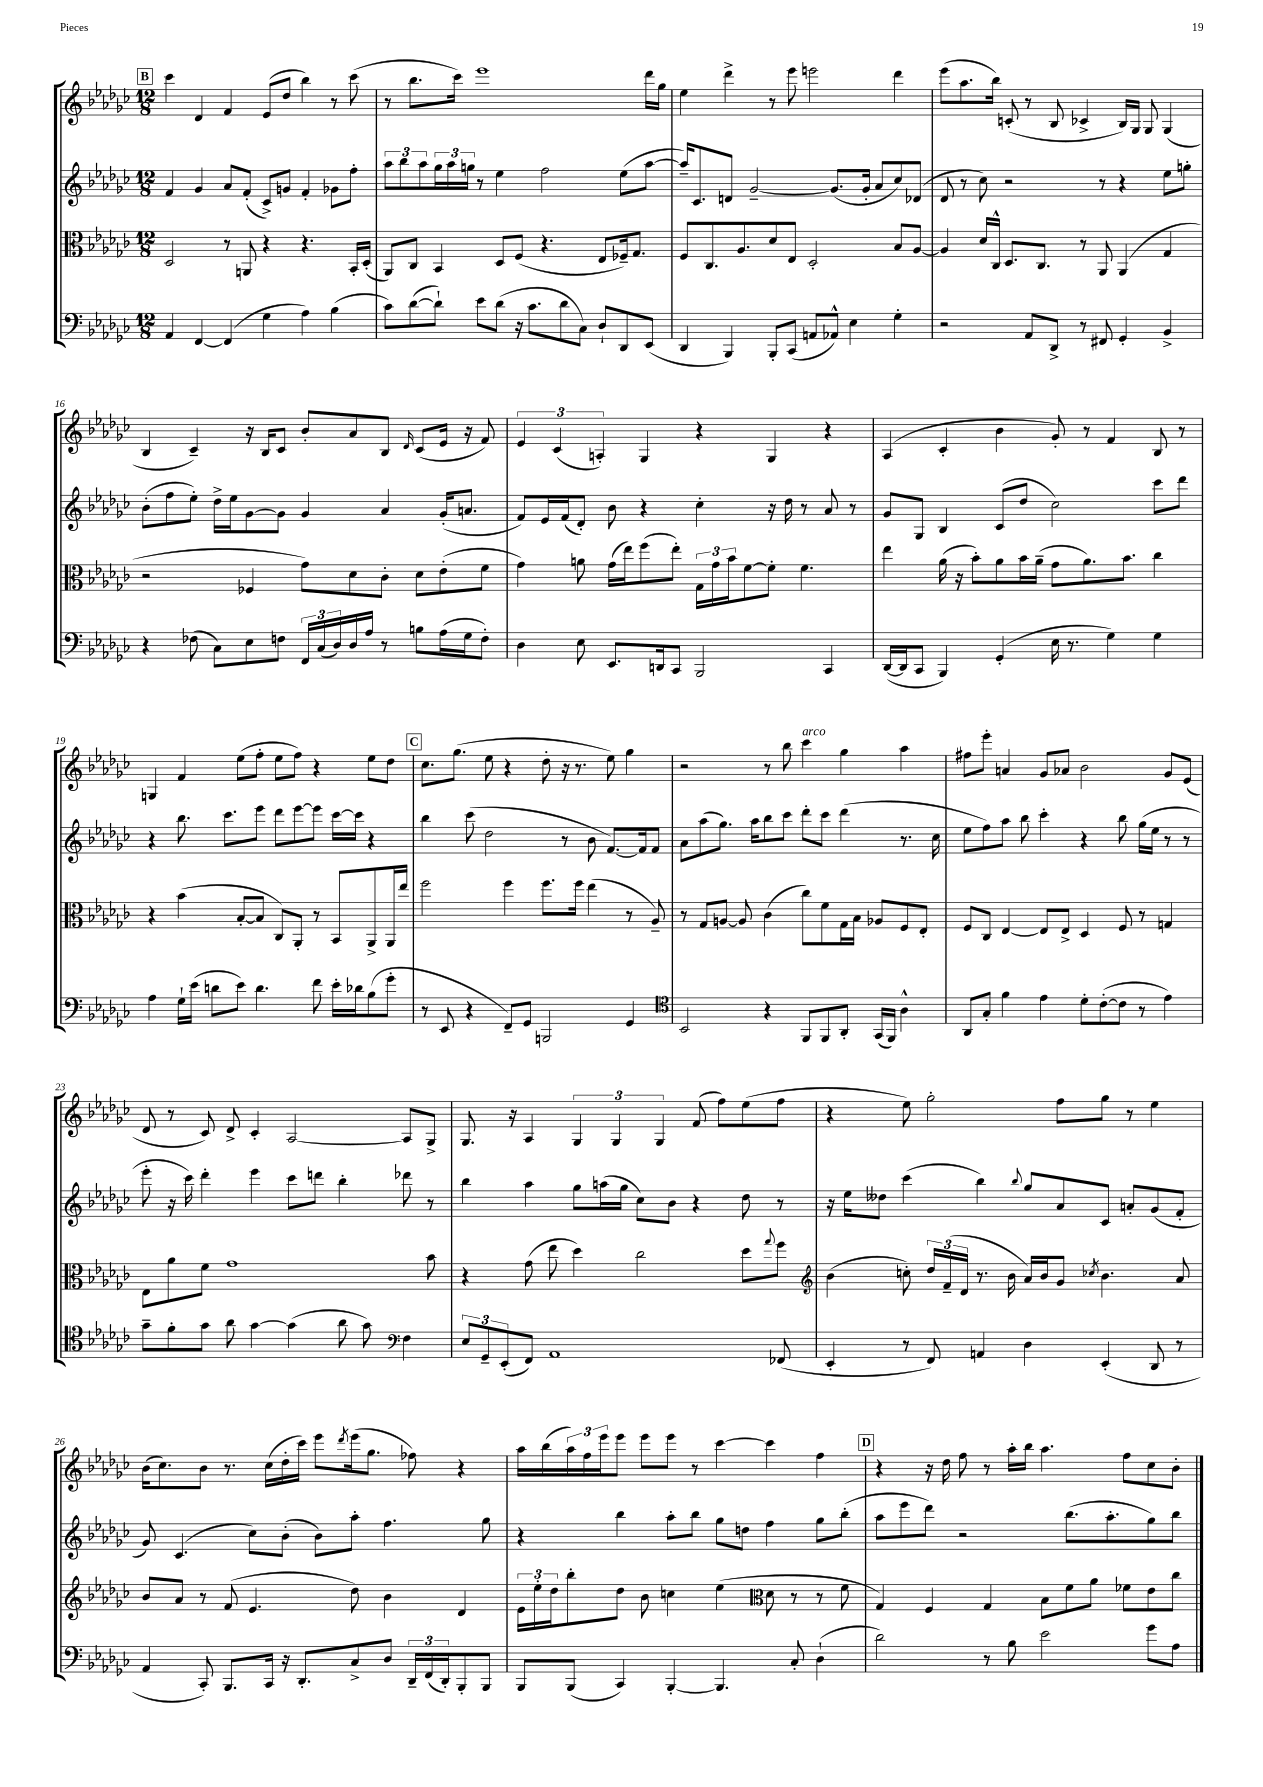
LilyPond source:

<<
\new StaffGroup <<
\new Staff = "s0" {
    \clef treble \key ges \major \numericTimeSignature \time 12/8
    \mark \markup { \box "B" } ces'''4 des'4 f'4 ees'8( des''8 bes''4) r8 ces'''8( |
    r8 bes''8. ces'''16) ees'''1 des'''16 ges''16 |
    ees''4 des'''4-> r8 ees'''8 e'''2 des'''4 |
    ees'''8( aes''8. bes''16) c'8-.( r8 bes8 ces'4-> bes16) ges16 ges8 ges4( |
    bes4 ces'4--) r16 bes16 ces'8 bes'8-. aes'8 bes8 \grace { des'16 } ces'8( ees'16 r16 f'8) |
    \tuplet 3/2 { ees'4 ces'4( a4-.) } ges4 r4 ges4 r4 |
    aes4( ces'4-. bes'4 ges'8-.) r8 f'4 bes8 r8 |
    g4 f'4 ees''8( f''8-. ees''8 f''8) r4 ees''8 des''8 |
    \mark \markup { \box "C" } ces''8. ges''8.( ees''8 r4 des''8-. r16 r8. ees''8) ges''4 |
    r2 r8 bes''8 ces'''4^\markup { \italic "arco" } ges''4 aes''4 |
    fis''8 ees'''8-. a'4 ges'8 aes'8 bes'2 ges'8 ees'8( |
    des'8 r8 ces'8) des'8-> ces'4-. aes2~ aes8 ges8-> |
    ges8. r16 aes4 \tuplet 3/2 { ges4 ges4 ges4 } f'8( f''8) ees''8( f''8 |
    r4 ees''8) ges''2-. f''8 ges''8 r8 ees''4 |
    bes'16( ces''8.) bes'8 r8. ces''16( des''16-. ces'''16) ees'''8 \acciaccatura { des'''8 } ees'''16( ges''8. fes''8) r4 |
    aes''16 bes''16( \tuplet 3/2 { aes''16) f''16 ees'''16 } ees'''8 ees'''8 ees'''8 r8 ces'''4~ ces'''4 f''4 |
    \mark \markup { \box "D" } r4 r16 des''16 f''8 r8 aes''16-. bes''16 aes''4. f''8 ces''8 bes'8-. \bar "|." |
}
\new Staff = "s1" {
    \clef treble \key ges \major \numericTimeSignature \time 12/8
    \mark \markup { \box "B" } f'4 ges'4 aes'8 f'8-.( ces'8->) g'8 f'4-. ges'8 f''8-. |
    \tuplet 3/2 { aes''8 bes''8 aes''8 } \tuplet 3/2 { ges''16 aes''16 g''16 } r8 ees''4 f''2 ees''8( aes''8~ |
    aes''16--) ces'8. d'8 ges'2~-- ges'8.( ges'16-. aes'8 ces''8) des'8( |
    des'8 r8 ces''8) r2 r8 r4 ees''8 g''8-. |
    bes'8-.( f''8 ees''8-.) des''16-> ees''16 ges'8~ ges'8 ges'4 aes'4 ges'16-.( a'8. |
    f'8) ees'16 f'16( des'8-.) bes'8 r4 ces''4-. r16 des''16 r8 aes'8 r8 |
    ges'8 ges8 bes4 ces'8( des''8 ces''2) ces'''8 des'''8 |
    r4 bes''8. ces'''8. ees'''8 des'''8 ees'''8~ ees'''8 ces'''16~ ces'''16 r4 |
    \mark \markup { \box "C" } bes''4 ces'''8( des''2 r8 bes'8 f'8.~) f'16 f'8 |
    aes'8 aes''8( ges''8.) aes''16 bes''8 ces'''8 des'''8-. ces'''8 des'''4( r8. ces''16 |
    ees''8 f''8) aes''8 bes''8 ces'''4-. r4 bes''8 ges''16( ees''16 r8 r8 |
    ees'''8-. r16 ces'''16) des'''4-. ees'''4 ces'''8 d'''8 bes''4-. des'''8 r8 |
    bes''4 aes''4 ges''8 a''16( ges''16 ces''8) bes'8 r4 des''8 r8 |
    r16 ees''16 deses''8 ces'''4( bes''4) \appoggiatura { bes''8 } ges''8 aes'8 ces'8 a'8-. ges'8( f'8-. |
    ges'8) ces'4.( ces''8) bes'8-.( bes'8) aes''8-. f''4. ges''8 |
    r4 bes''4 aes''8-. bes''8 ges''8 d''8 f''4 ges''8 bes''8-.( |
    \mark \markup { \box "D" } aes''8 ees'''8 des'''8) r2 bes''8.( aes''8.-. ges''8) bes''8 \bar "|." |
}
\new Staff = "s2" {
    \clef alto \key ges \major \numericTimeSignature \time 12/8
    \mark \markup { \box "B" } des2 r8 a,8 r4 r4. bes,16-. des16-.( |
    aes,8) ces8 bes,4 des8 f8( r4. ees8 fes16--) ges8. |
    f8 ces8. aes8. des'8 ees8 des2-. bes8 aes8~ |
    aes4 des'16 ces16-^ des8. ces8. r8 aes,8 aes,4( ges4 |
    r2 fes4 ges'8) des'8 ces'8-. des'8 ees'8-.( f'8 |
    ges'4) a'8 ges'16( ees''16) f''8( ees''8-.) \tuplet 3/2 { ges16 ges'16 bes'16 } f'8~ f'8-. f'4. |
    ees''4 aes'16( r16 bes'8-.) aes'8 bes'16 aes'16--( ges'8 aes'8.) bes'8. ces''4 |
    r4 bes'4( bes8~-. bes8 ces8) aes,8-. r8 bes,8 aes,8-> aes,16 ees''16 |
    \mark \markup { \box "C" } f''2 f''4 f''8. f''16 ees''4( r8 aes8--) |
    r8 ges8 a8~ a8 ces'4( ces''8) f'8 ges16 bes16 aes8 f8 ees8-. |
    f8 ces8 ees4~ ees8 ees8-> des4 f8 r8 g4 |
    ees8 aes'8 f'8 ges'1 bes'8 |
    r4 ges'8( ees''8 des''4) ces''2 des''8 \appoggiatura { ges''8 } f''8 |
    \clef treble bes'4( c''8-.) \tuplet 3/2 { des''16 f'16--( des'16 } r8. bes'16 aes'16) bes'16 ges'8 \acciaccatura { ces''8 } bes'4. aes'8 |
    bes'8 aes'8 r8 f'8( ees'4. des''8) bes'4 des'4 |
    \tuplet 3/2 { ees'16 ees''16-. des''16 } bes''8-. des''8 bes'8 c''4 ees''4( \clef alto des'8 r8 r8 f'8 |
    \mark \markup { \box "D" } ges4) f4 ges4 bes8 f'8 aes'8 fes'8 ees'8 ces''8 \bar "|." |
}
\new Staff = "s3" {
    \clef bass \key ges \major \numericTimeSignature \time 12/8
    \mark \markup { \box "B" } aes,4 f,4~ f,4( ges4 aes4) bes4( |
    ces'8) des'8~( des'8-!) ees'8 des'8( r16 ces'8. des'8 ces8) des8-! des,8 ees,8( |
    des,4 bes,,4) bes,,8-. ces,8( a,8 aes,8-^) ees4 ges4-. |
    r2 aes,8 des,8-> r8 fis,8 ges,4-. bes,4-> |
    r4 fes8( ces8) ees8 f8 \tuplet 3/2 { f,16 ces16( des16) } des16 aes16 r8 b8 aes16( ges16 f8-.) |
    des4 ees8 ees,8. d,16 ces,8 bes,,2 ces,4 |
    des,16~( des,16 ces,8 bes,,4) ges,4-.( ees16 r8. ges4) ges4 |
    aes4 ges16-! ees'16( d'8 ees'8) d'4. f'8 ees'16-. des'16 bes8( ges'8-. |
    \mark \markup { \box "C" } r8 ees,8 r4 f,8--) ges,8 b,,2 ges,4 |
    \clef tenor bes,2 r4 f,8 f,8 aes,8-. ges,16( f,16) aes4-^ |
    aes,8 ges8-. f'4 ees'4 des'8-. ces'8~-.( ces'8 r8 ees'4) |
    ges'8-- f'8-. ges'8 aes'8 ges'4~ ges'4( aes'8 ges'8) \clef bass f4 |
    \tuplet 3/2 { ees8 ges,8-- ees,8-.( } f,8) aes,1 fes,8( |
    ees,4-. r8 f,8) a,4 des4 ees,4-.( des,8 r8 |
    aes,4 ces,8-.) bes,,8. ces,16 r16 des,8.-. ces8-> des8 \tuplet 3/2 { des,16-- f,16( des,16-.) } bes,,8-. bes,,8 |
    bes,,8 bes,,8( ces,4) bes,,4~-. bes,,4. ces8-. des4-!( |
    \mark \markup { \box "D" } des'2) r8 bes8 ees'2 ges'8 aes8 \bar "|." |
}
>>
>>
\layout { \context { \Score currentBarNumber = #12 } }
